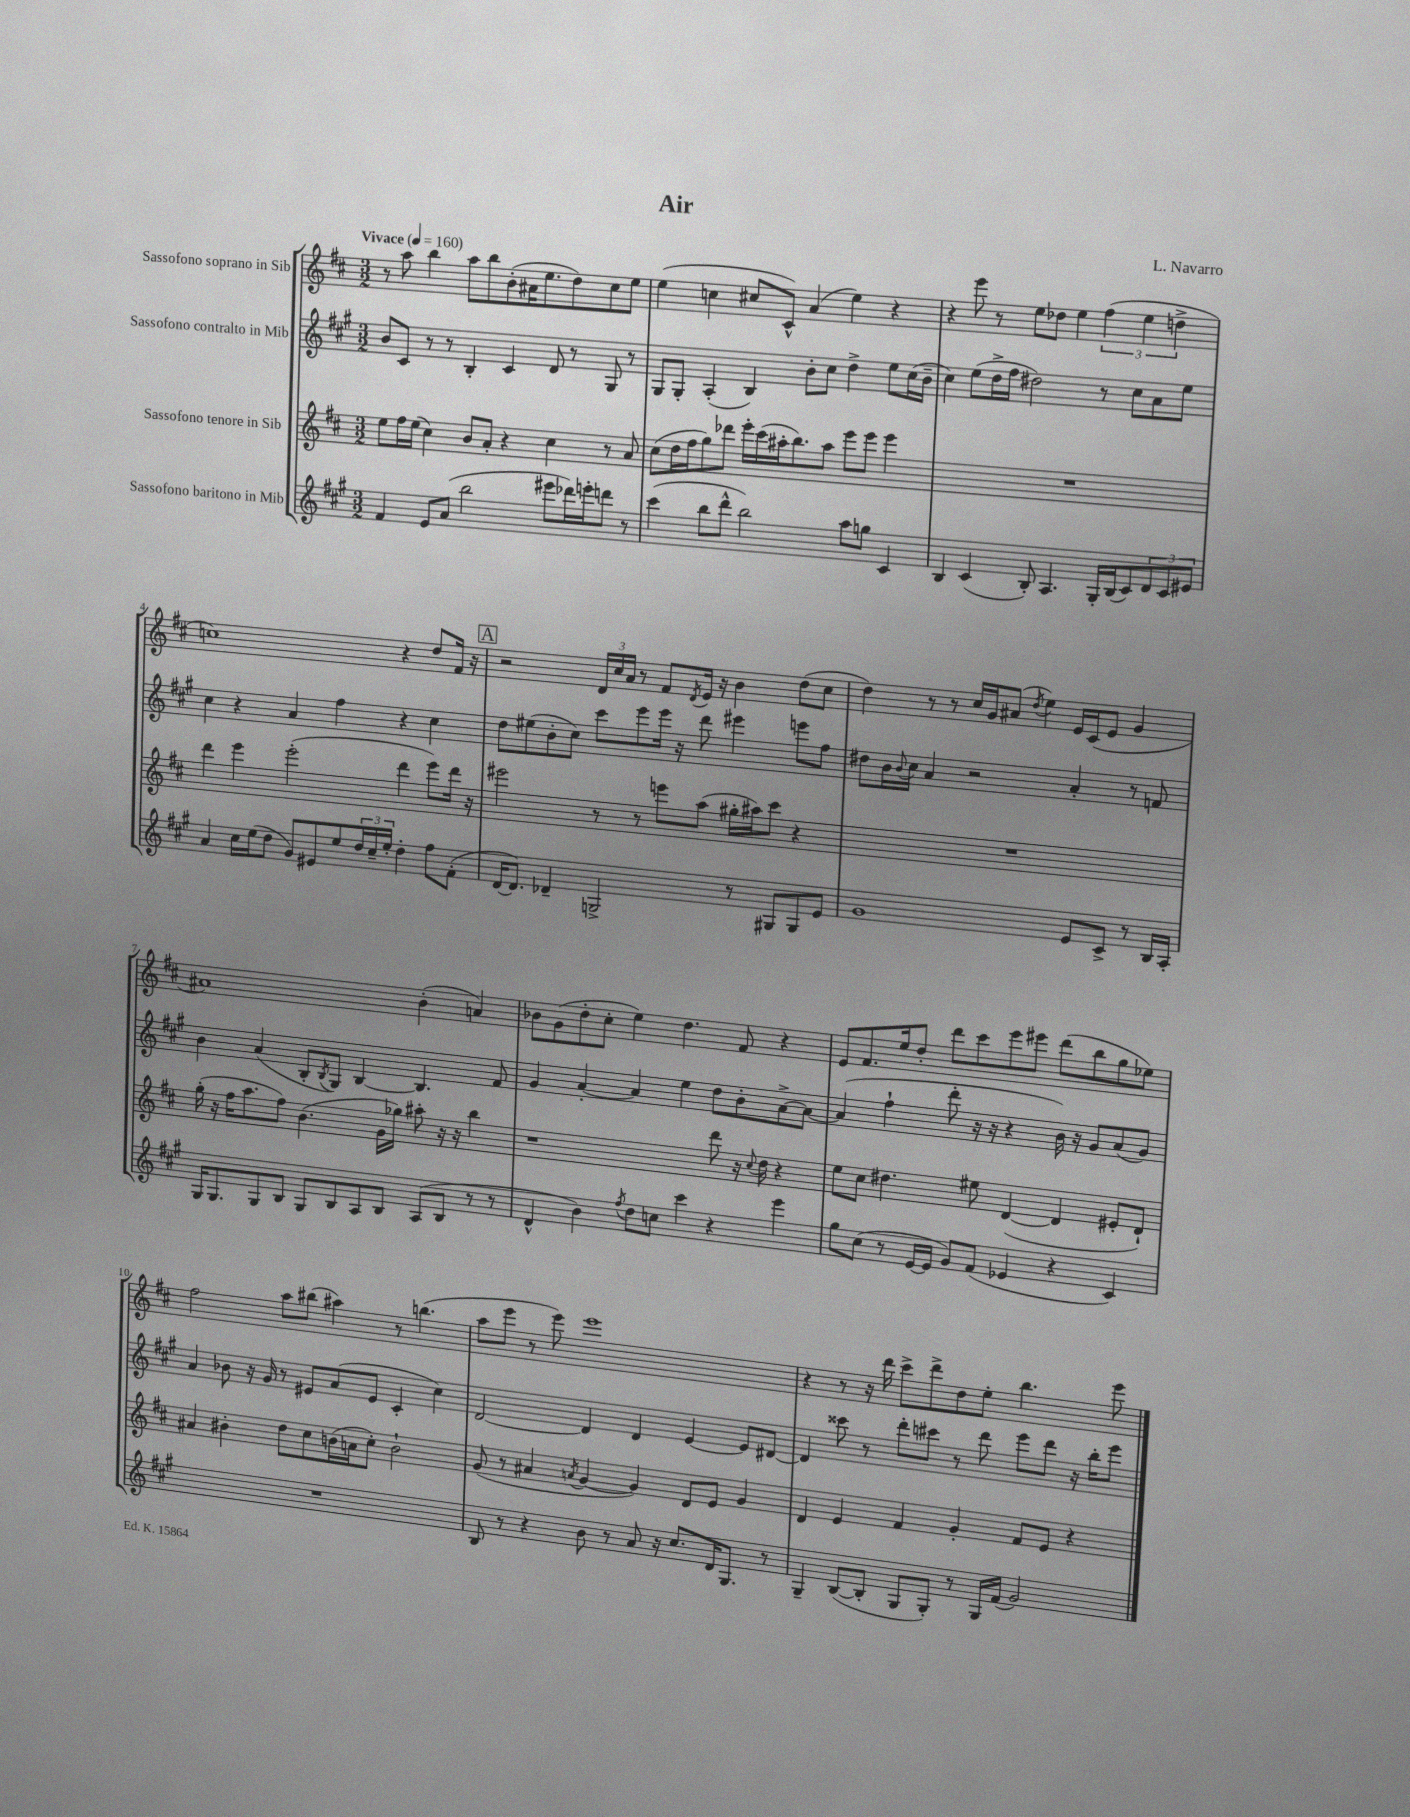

**kern	**kern	**kern	**kern
*staff4	*staff3	*staff2	*staff1
*clefG2	*clefG2	*clefG2	*clefG2
*k[f#c#g#]	*k[f#c#]	*k[f#c#g#]	*k[f#c#]
*M3/2	*M3/2	*M3/2	*M3/2
*MM160	*MM160	*MM160	*MM160
4f#	8ee	8b	8r
.	16ff#	8c#	8aa
.	(16ee	.	.
8e	4cc#)	8r	4bb
(8a	.	8r	.
2bb	8b	4B'	8aa
.	8a'	.	8bb
.	4r	4c#	(8b'
.	.	.	16a#
.	.	.	8.ee
8eee#	4cc#	8d	.
16ddd-)	.	8r	8dd)
16eee'	.	.	.
8ddd	8r	8G#	8cc#
8r	8a	8r	8ee
=	=	=	=
(4ccc#	(8cc#	8G#	(4ee
.	16dd	8G#'	.
.	16ff#	.	.
8bb	8gg)	(4A'	4cc
8ddd^^	8ddd-	.	.
2bb)	16eee'	4B)	8cc#
.	(16ccc#	.	.
.	16aa#'	.	8c#^^)
.	8.bb)	.	.
.	.	8b'	(4a
.	8aa#	8cc#	.
8aa	8eee	4dd^	4ee)
8gg	8eee	.	.
4c#	4eee	8ee	4r
.	.	(16cc#	.
.	.	16b~	.
=	=	=	=
4B	1.r	4cc#)	4r
(4c#	.	(8ee	8eee
.	.	16dd^	8r
.	.	16ff#	.
8B')	.	2dd#)	8ee
4.A	.	.	8dd-
.	.	.	4ee
16G#'	.	8r	(6ff#
(16B	.	.	.
8c#)	.	8cc#	.
.	.	.	6ee
12d	.	8a	.
12c#	.	.	6dd^
.	.	8ee	.
12e#	.	.	.
=	=	=	=
4a	4ddd	4cc#	1cc)
16cc#	4eee	4r	.
(16ee	.	.	.
8dd	.	.	.
8g#)	(2eee'	4a	.
8e#	.	.	.
8ee	.	4ff#	.
24dd	.	.	.
24cc#~	.	.	.
24ee'	.	.	.
4dd'	4ddd	4r	4r
8ff#	8eee)	4cc#	8dd
(8f#'	16ddd	.	16f#
.	16r	.	16r
=	=	=	=
[16d	2eee#	8dd	2r
8.d])	.	.	.
.	.	(8ee#	.
4d-~	.	8b'	.
.	.	8cc#)	.
2G^	8r	8ccc#	24d
.	.	.	24cc#
.	.	.	24a
.	8r	8eee	8r
.	8eee	16eee	8f#
.	.	16r	.
.	.	.	8qd
.	(8aa	8ddd	16e
.	.	.	16r
8r	16gg#'	4eee#	4b
.	16aa#)	.	.
8G#	8ccc#	.	.
8G#	4r	8eee	(8dd
8e	.	8ff#	8cc#
=	=	=	=
1g#	1.r	8dd#	4dd)
.	.	16b	.
.	.	8qqb	.
.	.	16cc#	.
.	.	4a	8r
.	.	.	8r
.	.	2r	16cc#
.	.	.	16g
.	.	.	(8a#
.	.	.	8qdd
.	.	.	4ee)
8e	.	4a'	16e
.	.	.	(16c#
8c#^	.	.	8e
8r	.	8r	4g
16B	.	8f	.
16A'	.	.	.
=	=	=	=
16G#	(16gg'	4b	1a#)
8.G#	16r	.	.
.	16ff#	.	.
.	8.aa	.	.
8G#	.	(4a	.
8B	8ff#)	.	.
8G#	(4.b	8B'	.
.	.	8qB	.
8B	.	8G#)	.
8A	.	[4B	.
8B	16g	.	.
.	16gg-)	.	.
(8A	8aa#'	4.B]	(4b'
8B	16r	.	.
.	16r	.	.
8r	4bb	.	4a)
8r	.	8f#	.
=	=	=	=
4d^^	1r	4g#	8b-
.	.	.	(8g
4b)	.	[4a'	8dd'
.	.	.	8cc#'
8qff#	.	.	.
8dd	.	4a]	4ee)
8cc	.	.	.
4ccc#	.	4ee	4.dd
4r	8ddd	8dd	.
.	16r	8b'	8f#
.	8qqcc#	.	.
.	16dd	.	.
4eee	4r	[8a^	4r
.	.	8a_	.
=	=	=	=
8gg#	8ee	(4a]	8e
(8cc#	8cc#	.	8.f#
8r	4.dd#	4ff#`	.
.	.	.	16ee
[16e	.	.	8dd'
16e]	.	.	.
8g#)	.	8ddd'	8ddd
(8f#	8ee#	16r	8ccc#
.	.	16r	.
4e-	([4d	4r	8eee
.	.	.	8eee#
4r	4d]	16b)	(8ddd
.	.	16r	.
.	.	8g#	8bb
4c#)	8e#'	(8a	8gg
.	8d`)	8g#)	8ee-)
=	=	=	=
1.r	4a#	4a	2ff#
.	4b#'	8b-	.
.	.	16r	.
.	.	16g#	.
.	8dd	8r	8aa
.	8cc#	8e#	(8bb#
.	(16b	(8a	4aa#)
.	16a	.	.
.	8cc#')	8e#	.
.	2b`	4c#'	8r
.	.	.	(4.bb
.	.	4cc#)	.
=	=	=	=
8B	(8g	[2d	8aa
8r	8r	.	8eee
4r	4a#	.	8r
.	.	.	8eee)
.	8qa	.	.
8b	[4g	4d]	1eee
8r	.	.	.
8a	4g])	4d	.
16r	.	.	.
8.cc#	.	.	.
.	8d	[4e	.
16d	8e	.	.
8.G#	.	.	.
.	4g	8e]	.
8r	.	[8d#	.
=	=	=	=
4G#~	4d	4d#]	4r
([8B	4e	8ccc##	8r
8B']	.	8r	16r
.	.	.	16ddd
8G#	4f#	8ddd'	8ccc#^
8G#')	.	8ccc#	8ddd^
8r	4g'	8r	8dd
16G#	.	8ddd	8ee'
(16f#	.	.	.
2g#)	8f#	8eee	4.bb
.	8e	8ddd	.
.	4r	16r	.
.	.	16bb'	.
.	.	8eee	8eee
==	==	==	==
*-	*-	*-	*-
